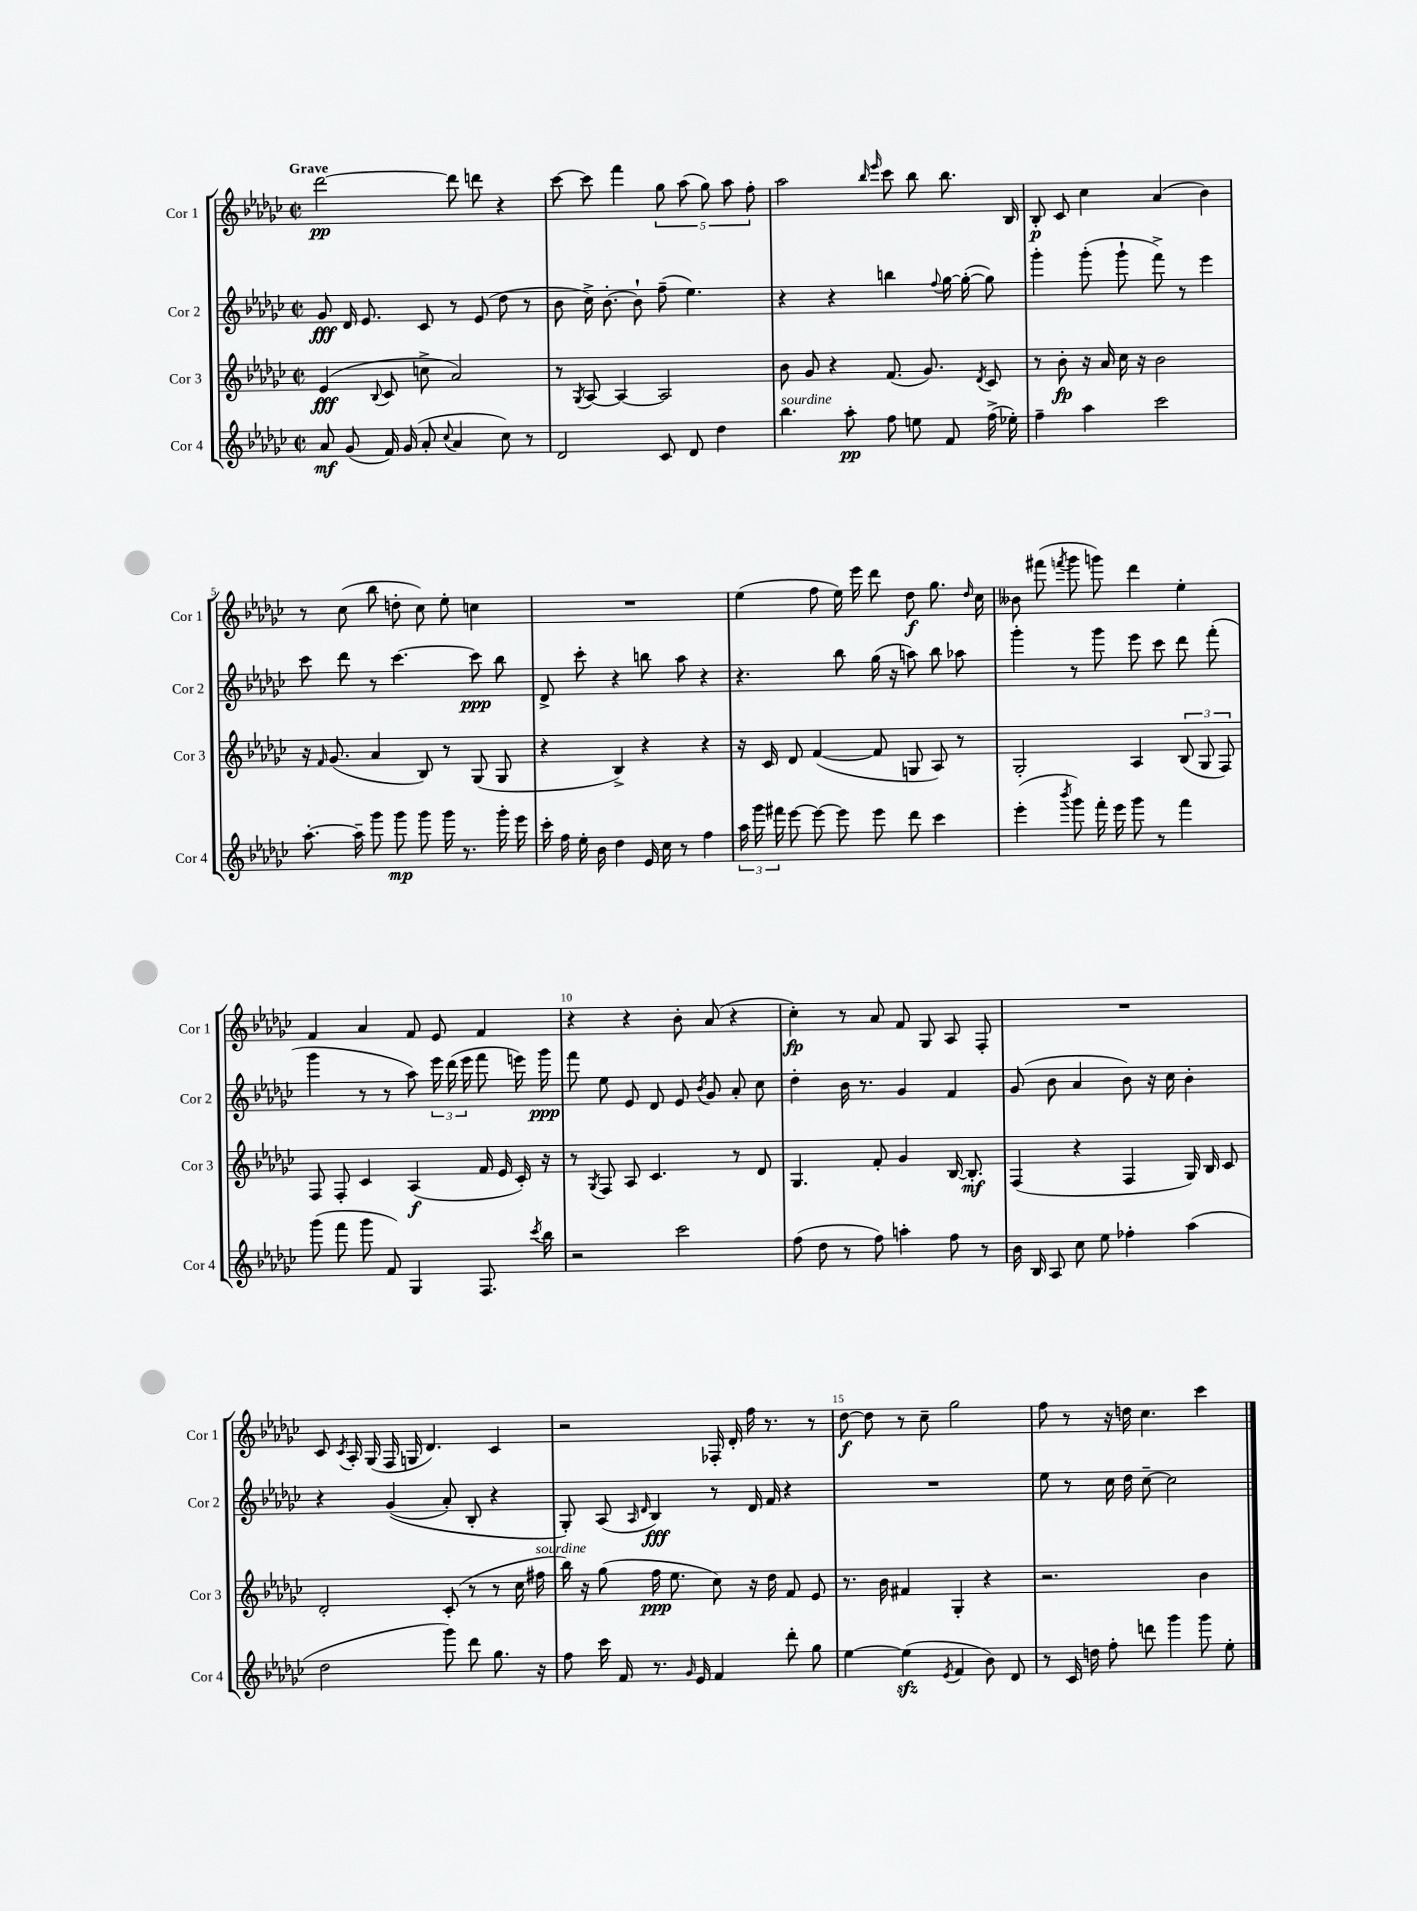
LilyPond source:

<<
\new StaffGroup <<
\new Staff = "s0" \with { instrumentName = "Cor 1" shortInstrumentName = "Cor 1" } {
    \clef treble \key ges \major \defaultTimeSignature \time 2/2 \tempo "Grave"
    \autoBeamOff des'''2~\pp des'''8 d'''8 r4 |
    ces'''8~ ces'''8 f'''4 \tuplet 5/4 { ges''8 aes''8( ges''8) aes''8 f''8-. } |
    aes''2 \grace { bes''16 ees'''16 } ces'''8 bes''8 bes''8. bes16 |
    bes8-.\p ces'8 ces''4 aes'4( bes'4) |
    r8 ces''8( bes''8 d''8-. ces''8) ees''8-. c''4 |
    R1 |
    ees''4( f''8 ees''16) ees'''16 des'''8 des''8\f ges''8. \grace { des''16 } ces''16 |
    beses'8 fis'''8( \acciaccatura { f'''8 } ges'''8 g'''8) des'''4 ees''4-. |
    f'4 aes'4 f'8 ees'8 f'4 |
    r4 r4 bes'8-. aes'8( r4 |
    ces''4-.\fp) r8 aes'8 f'8 ges8 aes8 f8-. |
    R1 |
    ces'8 \acciaccatura { ces'8 } aes16-. ges16( f16 g16 des'4.) ces'4 |
    r2 fes16-. des'16-. f''16 r8. r8 |
    des''8~\f des''8 r8 ces''8-- ges''2 |
    f''8 r8 r16 d''16 ces''4. ces'''4 \bar "|." |
}
\new Staff = "s1" \with { instrumentName = "Cor 2" shortInstrumentName = "Cor 2" } {
    \clef treble \key ges \major \defaultTimeSignature \time 2/2
    \autoBeamOff ges'8\fff des'16 ees'8. ces'8 r8 ees'8( des''8 r8 |
    bes'8 ces''16->) bes'8.~-. bes'8-! f''8--( ees''4.) |
    r4 r4 b''4 \appoggiatura { f''8 } ges''16~ ges''16~-.( ges''8) |
    ges'''4-. ges'''8-.( ges'''8-! f'''8->) r8 ees'''4 |
    ces'''8 des'''8 r8 ces'''4.~ ces'''8\ppp bes''8 |
    des'8-> ces'''8-. r4 b''8 aes''8 r4 |
    r4. bes''8 ges''16( r16 a''8) bes''8 aes''8 |
    ges'''4-. r8 ges'''8 ees'''8 ces'''8 des'''8 f'''8-.( |
    ges'''4 r8 r8 aes''8) \tuplet 3/2 { ees'''16 des'''16( ees'''16 } f'''8 e'''16) ges'''16\ppp |
    f'''8 ees''8 ees'8 des'8 ees'8 \acciaccatura { bes'8 } ges'8 aes'8-. ces''8 |
    des''4-. bes'16 r8. ges'4 f'4 |
    ges'8( bes'8 aes'4 bes'8) r16 ces''16 bes'4-. |
    r4 ges'4(\( aes'8-.) bes8-. r4 |
    ges8-.\) aes8( \grace { aes16 des'16 } bes4\fff) r8 des'16 f'16 r4 |
    R1 |
    ees''8 r8 ces''16 des''16 ces''8~-- ces''2 \bar "|." |
}
\new Staff = "s2" \with { instrumentName = "Cor 3" shortInstrumentName = "Cor 3" } {
    \clef treble \key ges \major \defaultTimeSignature \time 2/2
    \autoBeamOff ees'4\fff( \appoggiatura { bes8 } ces'8 c''8-> aes'2) |
    r8 \acciaccatura { ges8 } aes8~ aes4~ aes2 |
    bes'8 ges'8 r4 f'8.( ges'8.) \acciaccatura { des'8 } ces'8 |
    r8 bes'8-.\fp r16 aes'16 ces''16 r16 bes'2 |
    r16 \grace { f'16 } ges'8.( aes'4 bes8) r8 ges8( ges8 |
    r4 bes4->) r4 r4 |
    r16 ces'16 des'8 f'4~( f'8 g8 aes8) r8 |
    ges2-. aes4 \tuplet 3/2 { bes8( ges8 f8) } |
    f8 f8-. ces'4 aes4\f( f'16 ees'16 ces'16-.) r16 |
    r8 \acciaccatura { ges8 } f8 aes8 ces'4. r8 des'8 |
    ges4. f'8-. ges'4 bes16~ bes8.-.\mf |
    f4( r4 f4 ges16) bes16 ces'8 |
    des'2-. ces'8-.( r8 r8 ces''16 fis''16^\markup { \italic "sourdine" } |
    bes''16) r16 ges''8( f''16\ppp ees''8. ces''8) r16 des''16 f'8 ees'8 |
    r8. bes'16 fis'4 ges4-. r4 |
    r2. bes'4 \bar "|." |
}
\new Staff = "s3" \with { instrumentName = "Cor 4" shortInstrumentName = "Cor 4" } {
    \clef treble \key ges \major \defaultTimeSignature \time 2/2
    \autoBeamOff aes'8\mf ges'8( f'16) ges'16( aes'8-. \appoggiatura { ces''8 } aes'4 ces''8) r8 |
    des'2 ces'8 des'8 des''4 |
    bes''4.^\markup { \italic "sourdine" } aes''8-.\pp f''8 e''8 f'8 f''16->( ees''16-.) |
    f''4-- aes''4 ces'''2 |
    aes''8.~-. aes''16-- ges'''8 ges'''8\mp ges'''8 ges'''16 r8. ges'''16-. ees'''16 |
    ces'''16-. f''16 ees''16-. bes'16 des''4 ees'16 ces''16 r8 f''4 |
    \tuplet 3/2 { aes''16 ges'''16 fis'''16 } ees'''8~ ees'''8~ ees'''8 ees'''8 des'''8 ces'''4 |
    ees'''4-.( \acciaccatura { bes'''8 } ges'''8) f'''16-. ees'''16 ges'''8 r8 f'''4 |
    ges'''8( f'''8 ges'''8 f'8) ges4 f8. \acciaccatura { ces'''8 } bes''16 |
    r2 ces'''2 |
    f''8( des''8 r8 f''8) a''4-. f''8 r8 |
    bes'16 bes16 aes8 ces''8 ees''8 fes''4-. aes''4( |
    des''2 ges'''8) des'''8 ges''8. r16 |
    f''8 ces'''16 f'16 r8. \grace { ges'16 } ees'16 f'4 des'''8-. ges''8 |
    ees''4~ ees''4\sfz( \acciaccatura { ees'8 } f'4 bes'8) des'8 |
    r8 ces'16 d''16 f''8-. d'''8 ges'''4 ges'''8 ees''8-. \bar "|." |
}
>>
>>
\layout { \context { \Score \override BarNumber.break-visibility = ##(#f #t #t) barNumberVisibility = #(every-nth-bar-number-visible 5) } }
